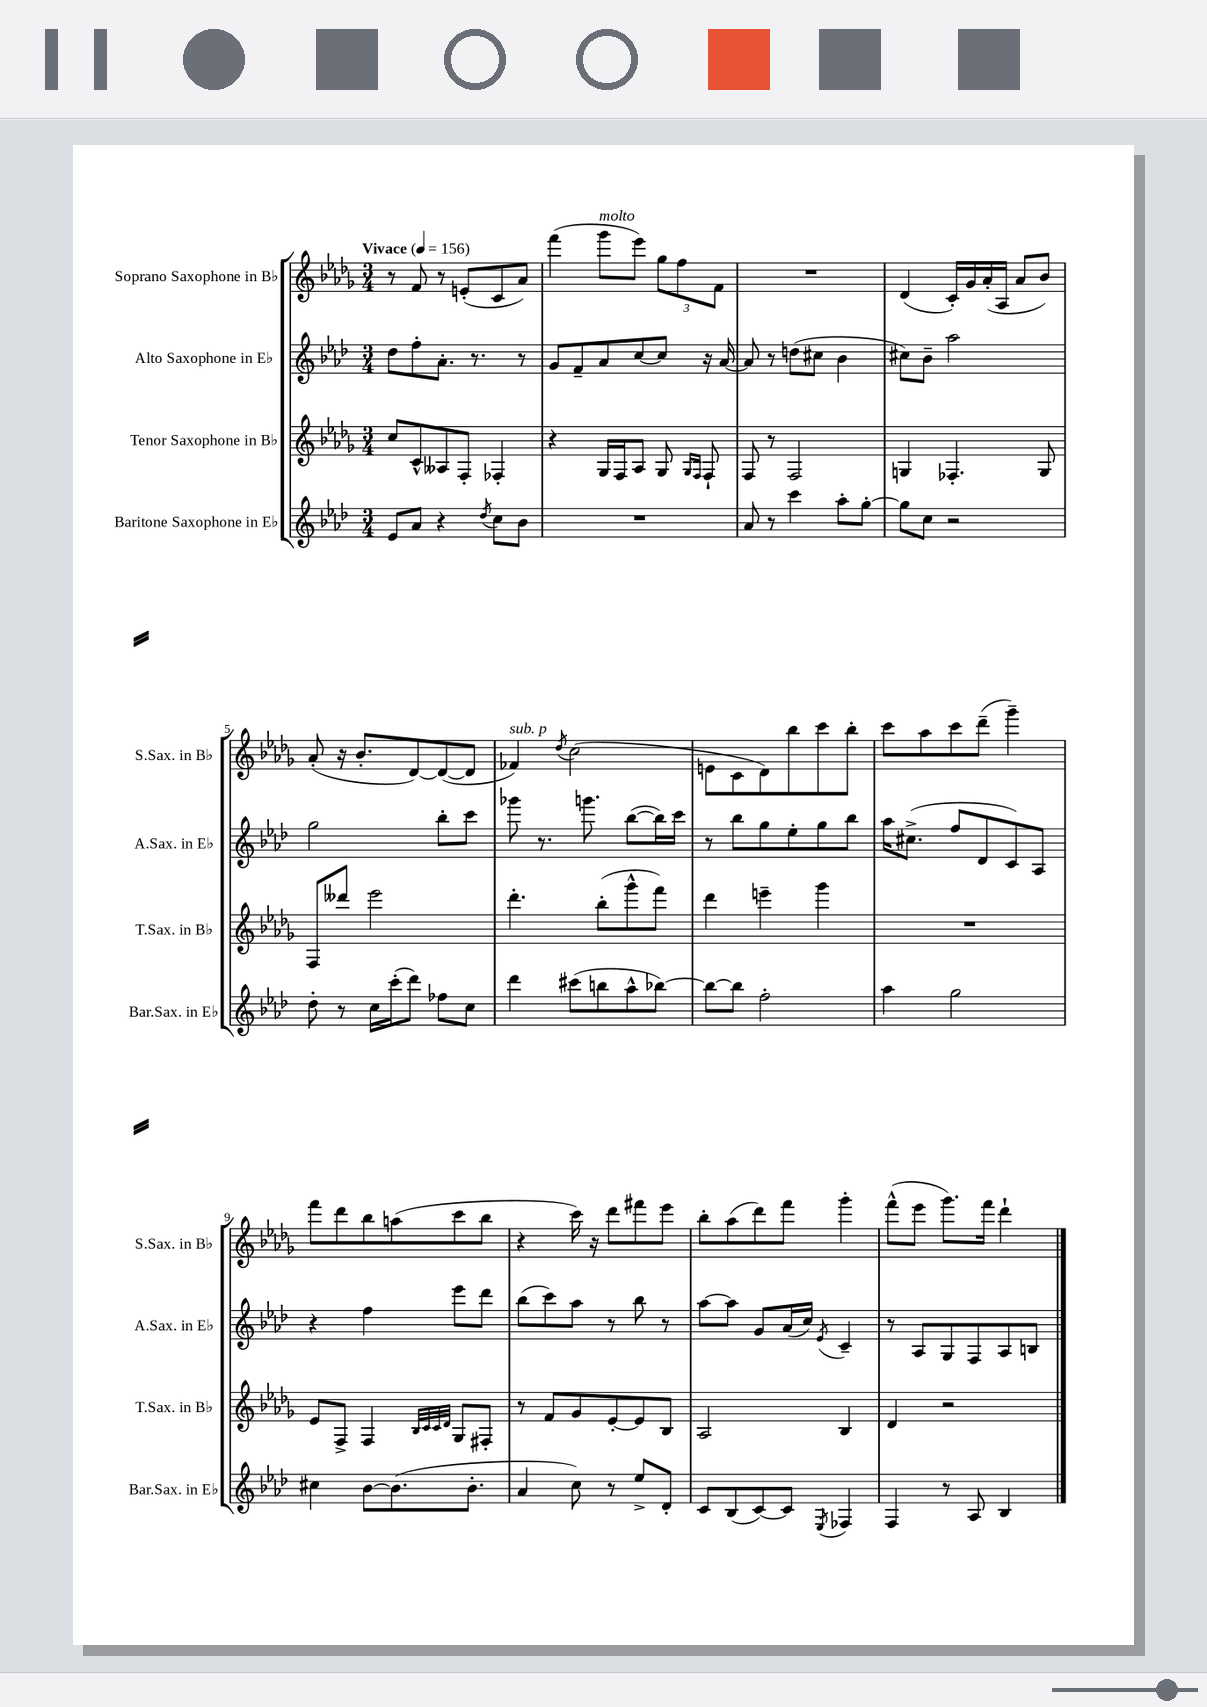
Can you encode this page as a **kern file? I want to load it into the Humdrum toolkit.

**kern	**kern	**kern	**kern
*part4	*part3	*part2	*part1
*staff4	*staff3	*staff2	*staff1
*I"Baritone Saxophone in E♭	*I"Tenor Saxophone in B♭	*I"Alto Saxophone in E♭	*I"Soprano Saxophone in B♭
*I'Bar.Sax. in E♭	*I'T.Sax. in B♭	*I'A.Sax. in E♭	*I'S.Sax. in B♭
*clefG2	*clefG2	*clefG2	*clefG2
*k[b-e-a-d-]	*k[b-e-a-d-g-]	*k[b-e-a-d-]	*k[b-e-a-d-g-]
*M3/4	*M3/4	*M3/4	*M3/4
*MM156	*MM156	*MM156	*MM156
=1	=1	=1	=1
!	!	!	!LO:TX:a:B:t=Vivace
8e-/L	8cc/L	8dd-\L	8r
8a-/J	8c^^/	8ff'\	8f/
4r	8A--X/	8.a-'\J	8r
.	8F'/J	.	(8en'/L
.	.	8.r	.
8qdd-/	.	.	.
8cc\L	4F-X'/	.	8c/
8b-\J	.	8r	8a-/J)
=2	=2	=2	=2
2.r	4r	8g/L	(4fff\
.	.	8f~/	.
!	!	!	!LO:TX:a:i:t=molto
.	16G-/LL	8a-/	8ggg-\L
.	16F/J	.	.
.	8A-/J	[8cc/	8eee-\J)
.	8G-/	8cc/J]	12gg-\L
.	.	.	12ff\
.	16qqG-/LL	.	.
.	16qqF/JJ	.	.
.	8F`/	16r	.
.	.	.	12f\J
.	.	[16a-/	.
=3	=3	=3	=3
8a-/	8F/	8a-/]	2.r
8r	8r	8r	.
4ccc\	2F/	(8ddn\L	.
.	.	8cc#X\J	.
8aa-'\L	.	4b-\	.
[8gg'\J	.	.	.
=4	=4	=4	=4
8gg\L]	4Gn/	8cc#X\L)	(4d-/
8cc\J	.	8b-~\J	.
2r	4.F-X'/	2aa-\	16c'/LL)
.	.	.	16g-/
.	.	.	(16a-'/
.	.	.	16A-/JJ
.	.	.	8a-/L
.	8G/	.	8b-/J)
!!LO:LB:g=z
=5	=5	=5	=5
8dd-'\	8F/L	2gg\	(8a-'/
8r	8ddd--X/J	.	16r
.	.	.	8.b-'/L
16cc\LL	2eee-\	.	.
(16ccc'\J	.	.	.
8ddd-\J)	.	.	[8d-/)
8ff-X\L	.	8bb-'\L	(8d-/_
8cc\J	.	8ccc\J	8d-/J]
=6	=6	=6	=6
!	!	!	!LO:TX:a:i:t=sub. p
4ddd-\	4.ddd-'\	8ggg-X\	4f-X/)
.	.	8.r	.
.	.	.	8qdd-/
(8ccc#X\L	.	.	(2cc\
.	.	8.gggn\	.
8bbn\	(8bb-'\L	.	.
8aa-^^\	8ggg-^^\	([8bb-\L	.
[8bb-X\J)	8fff\J)	16bb-\L])	.
.	.	16ccc\JJ	.
=7	=7	=7	=7
8bb-\L_	4ddd-\	8r	8en\L
8bb-\J]	.	8bb-\L	8c\
2ff'\	4eeen~\	8gg\	8d-\)
.	.	8ee-'\	8bb-\
.	4ggg-\	8gg\	8ccc\
.	.	8bb-\J	8bb-'\J
=8	=8	=8	=8
4aa-\	2.r	16aa-\KL	8ccc\L
.	.	(8.cc#X^\J	.
.	.	.	8aa-\
2gg\	.	8ff/L	8ccc\
.	.	8d-/	(8ddd-~\J
.	.	8c/)	4ggg-~\)
.	.	8A-/J	.
!!LO:LB:g=z
=9	=9	=9	=9
4cc#X\	8e-/L	4r	8fff\L
.	8F^/J	.	8ddd-\
[8b-\L	4F/	4ff\	8bb-\
(8.b-\]	.	.	(8aan\
.	32qqB-/LLL	.	.
.	32qqc/	.	.
.	32qqc/	.	.
.	32qqd-/JJJ	.	.
.	8G-/L	8eee-\L	8ccc\
8.b-'\J	.	.	.
.	8F#X'/J	8ddd-\J	8bb-\J
=10	=10	=10	=10
4a-/	8r	(8bb-\L	4r
.	8f/L	8ccc\)	.
8cc\)	8g-/	8aa-\J	16ccc\)
.	.	.	16r
8r	[8e-'/	8r	8ddd-\L
8ee-^/L	8e-/]	8bb-\	8fff#X\
8d-'/J	8B-/J	8r	8eee-\J
=11	=11	=11	=11
8c/L	2A-/	[8aa-\L	8bb-'\L
(8B-/	.	8aa-\J]	(8aa-\
[8c/)	.	8g/L	8ddd-\)
8c/J]	.	(16a-/L	8fff\J
.	.	16cc/JJ)	.
8qE-/	.	8qe-/	.
4F-X/	4B-/	4c~/	4ggg-'\
=12	=12	=12	=12
4F/	4d-/	8r	(8fff^^\L
.	.	8A-/L	8eee-\J
8r	2r	8G/	8.ggg-\L)
8A-/	.	8F/	.
.	.	.	16fff\Jk
4B-/	.	8A-/	4ddd-`\
.	.	8Bn/J	.
==	==	==	==
*-	*-	*-	*-
